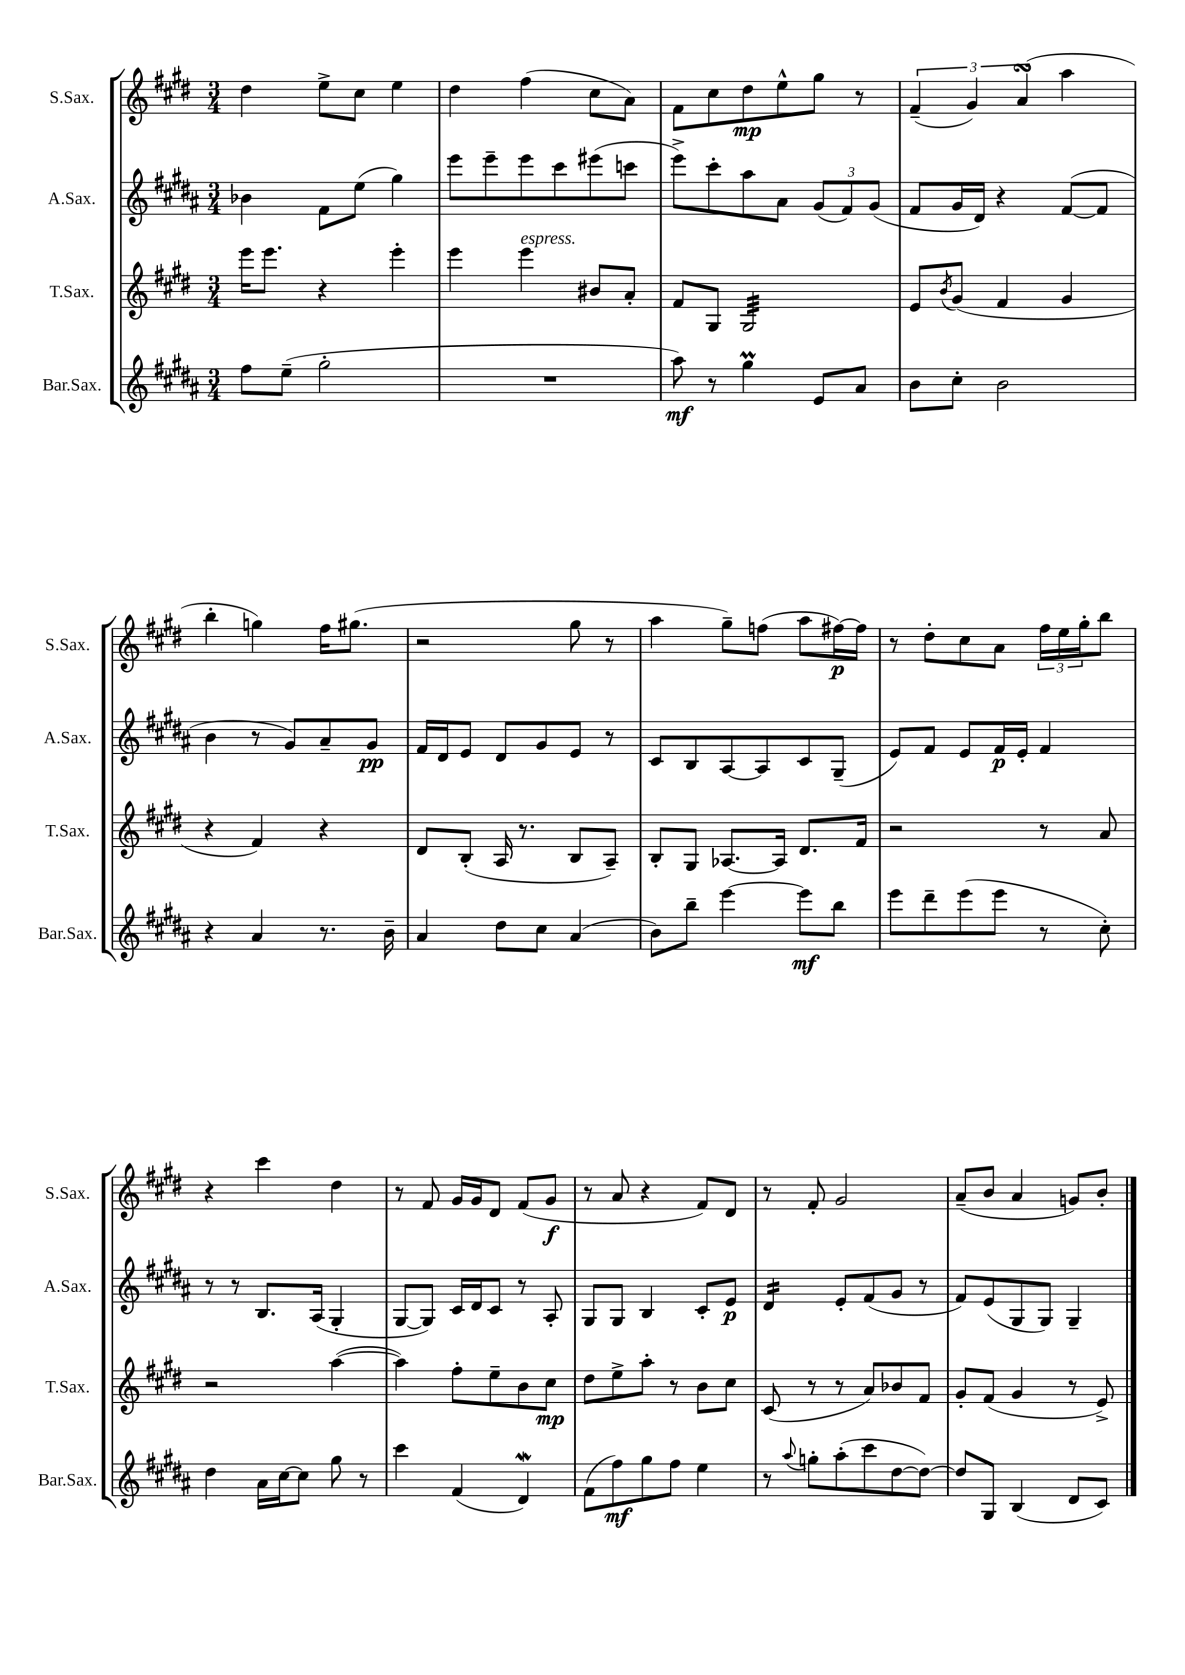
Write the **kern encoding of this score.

**kern	**dynam	**kern	**dynam	**kern	**dynam	**kern	**dynam
*part4	*part4	*part3	*part3	*part2	*part2	*part1	*part1
*staff4	*staff4	*staff3	*staff3	*staff2	*staff2	*staff1	*staff1
*I"Bar.Sax.	*	*I"T.Sax.	*	*I"A.Sax.	*	*I"S.Sax.	*
*I'Bar.Sax.	*	*I'T.Sax.	*	*I'A.Sax.	*	*I'S.Sax.	*
*clefG2	*	*clefG2	*	*clefG2	*	*clefG2	*
*k[f#c#g#d#a#]	*	*k[f#c#g#d#]	*	*k[f#c#g#d#a#]	*	*k[f#c#g#d#]	*
*M3/4	*	*M3/4	*	*M3/4	*	*M3/4	*
=77	=77	=77	=77	=77	=77	=77	=77
8ff#\L	.	16eee\KL	.	4b-X\	.	4dd#\	.
.	.	8.eee\J	.	.	.	.	.
(8ee~\J	.	.	.	.	.	.	.
2gg#'\	.	4r	.	8f#\L	.	8ee^\L	.
.	.	.	.	(8ee\J	.	8cc#\J	.
.	.	4eee'\	.	4gg#\)	.	4ee\	.
=78	=78	=78	=78	=78	=78	=78	=78
2.r	.	4eee\	.	8eee\L	.	4dd#\	.
.	.	.	.	8eee~\	.	.	.
!	!	!LO:TX:a:i:t=espress.	!	!	!	!	!
.	.	4eee\	.	8eee\	.	(4ff#\	.
.	.	.	.	8ccc#\	.	.	.
.	.	8b#X/L	.	(8eee#X\	.	8cc#\L	.
.	.	8a'/J	.	8cccn\J	.	8a\J)	.
=79	=79	=79	=79	=79	=79	=79	=79
8aa#\)	mf	8f#/L	.	8eee^\L)	.	8f#\L	.
8r	.	8G#/J	.	8ccc#'\	.	8cc#\	.
*	*	*tremolo	*	*	*	*	*
4gg#M\	.	32G#/LLL	.	8aa#\	.	8dd#\	mp
.	.	32G#/	.	.	.	.	.
.	.	32G#/	.	.	.	.	.
.	.	32G#/	.	.	.	.	.
.	.	32G#/	.	8a#\J	.	8ee^^\	.
.	.	32G#/	.	.	.	.	.
.	.	32G#/	.	.	.	.	.
.	.	32G#/	.	.	.	.	.
8e/L	.	32G#/	.	(12g#/L	.	8gg#\J	.
.	.	32G#/	.	.	.	.	.
.	.	32G#/	.	.	.	.	.
.	.	.	.	12f#/)	.	.	.
.	.	32G#/	.	.	.	.	.
8a#/J	.	32G#/	.	.	.	8r	.
.	.	32G#/	.	.	.	.	.
.	.	.	.	(12g#/J	.	.	.
.	.	32G#/	.	.	.	.	.
.	.	32G#/JJJ	.	.	.	.	.
*	*	*Xtremolo	*	*	*	*	*
=80	=80	=80	=80	=80	=80	=80	=80
8b\L	.	8e/L	.	8f#/L	.	(6f#~/	.
.	.	8qb/	.	.	.	.	.
8cc#'\J	.	(8g#/J	.	16g#/L	.	.	.
.	.	.	.	.	.	6g#/)	.
.	.	.	.	16d#/JJ)	.	.	.
2b\	.	4f#/	.	4r	.	.	.
.	.	.	.	.	.	(6asSSs/	.
.	.	4g#/	.	([8f#/L	.	4aa\	.
.	.	.	.	8f#/J]	.	.	.
!!LO:LB:g=z
=81	=81	=81	=81	=81	=81	=81	=81
4r	.	4r	.	4b\	.	4bb'\	.
4a#/	.	4f#/)	.	8r	.	4ggn\)	.
.	.	.	.	8g#/L)	.	.	.
8.r	.	4r	.	8a#~/	.	16ff#\KL	.
.	.	.	.	.	.	(8.gg#X\J	.
.	.	.	.	8g#/J	pp	.	.
16b~\	.	.	.	.	.	.	.
=82	=82	=82	=82	=82	=82	=82	=82
4a#/	.	8d#/L	.	16f#/LL	.	2r	.
.	.	.	.	16d#/J	.	.	.
.	.	(8B'/J	.	8e/J	.	.	.
8dd#\L	.	16A/	.	8d#/L	.	.	.
.	.	8.r	.	.	.	.	.
8cc#\J	.	.	.	8g#/	.	.	.
(4a#/	.	8B/L	.	8e/J	.	8gg#\	.
.	.	8A~/J)	.	8r	.	8r	.
=83	=83	=83	=83	=83	=83	=83	=83
8b\L)	.	8B'/L	.	8c#/L	.	4aa\	.
8bb~\J	.	8G#/J	.	8B/	.	.	.
[4eee\	.	[8.A-X/L	.	[8A#/	.	8gg#~\L)	.
.	.	.	.	8A#/]	.	(8ffn\J	.
.	.	16A-/Jk]	.	.	.	.	.
8eee\L]	mf	8.d#/L	.	8c#/	.	8aa\L	.
8bb\J	.	.	.	(8G#~/J	.	[16ff#X\L)	p
.	.	16f#/Jk	.	.	.	16ff#\JJ]	.
=84	=84	=84	=84	=84	=84	=84	=84
8eee\L	.	2r	.	8e/L)	.	8r	.
8ddd#~\	.	.	.	8f#/J	.	8dd#'\L	.
(8eee\	.	.	.	8e/L	.	8cc#\	.
8eee\J	.	.	.	16f#/L	p	8a\J	.
.	.	.	.	16e'/JJ	.	.	.
8r	.	8r	.	4f#/	.	24ff#\LL	.
.	.	.	.	.	.	24ee\	.
.	.	.	.	.	.	24gg#'\J	.
8cc#'\)	.	8a/	.	.	.	8bb\J	.
!!LO:LB:g=z
=85	=85	=85	=85	=85	=85	=85	=85
4dd#\	.	2r	.	8r	.	4r	.
.	.	.	.	8r	.	.	.
16a#\LL	.	.	.	8.B/L	.	4ccc#\	.
[16cc#\J	.	.	.	.	.	.	.
8cc#\J]	.	.	.	.	.	.	.
.	.	.	.	(16A#/Jk	.	.	.
8gg#\	.	([4aa\	.	4G#'/	.	4dd#\	.
8r	.	.	.	.	.	.	.
=86	=86	=86	=86	=86	=86	=86	=86
4ccc#\	.	4aa\])	.	[8G#/L	.	8r	.
.	.	.	.	8G#/J])	.	8f#/	.
(4f#/	.	8ff#'\L	.	16c#/LL	.	16g#/LL	.
.	.	.	.	16d#/J	.	16g#/J	.
.	.	8ee~\	.	8c#/J	.	8d#/J	.
4d#W/)	.	8b\	.	8r	.	(8f#/L	.
.	.	8cc#\J	mp	8A#'/	.	8g#/J	f
=87	=87	=87	=87	=87	=87	=87	=87
(8f#\L	.	8dd#\L	.	8G#/L	.	8r	.
8ff#\)	mf	8ee^\	.	8G#/J	.	8a/	.
8gg#\	.	8aa'\J	.	4B/	.	4r	.
8ff#\J	.	8r	.	.	.	.	.
4ee\	.	8b\L	.	8c#'/L	.	8f#/L)	.
.	.	8cc#\J	.	8e/J	p	8d#/J	.
=88	=88	=88	=88	=88	=88	=88	=88
*	*	*	*	*tremolo	*	*	*
8r	.	(8c#/	.	16d#/LL	.	8r	.
.	.	.	.	16d#/	.	.	.
8qqaa#/	.	.	.	.	.	.	.
8ggn'\L	.	8r	.	16d#/	.	8f#'/	.
.	.	.	.	16d#/JJ	.	.	.
*	*	*	*	*Xtremolo	*	*	*
(8aa#'\	.	8r	.	8e'/L	.	2g#/	.
8ccc#\	.	8a/L)	.	(8f#/	.	.	.
[8dd#\	.	8b-X/	.	8g#/J	.	.	.
8dd#\J_)	.	8f#/J	.	8r	.	.	.
=89	=89	=89	=89	=89	=89	=89	=89
8dd#/L]	.	8g#'/L	.	8f#/L)	.	(8a~/L	.
8G#/J	.	(8f#/J	.	(8e/	.	8b/J	.
(4B/	.	4g#/	.	8G#/	.	4a/	.
.	.	.	.	8G#/J)	.	.	.
8d#/L	.	8r	.	4G#~/	.	8gn/L)	.
8c#/J)	.	8e^/)	.	.	.	8b'/J	.
==	==	==	==	==	==	==	==
*-	*-	*-	*-	*-	*-	*-	*-
